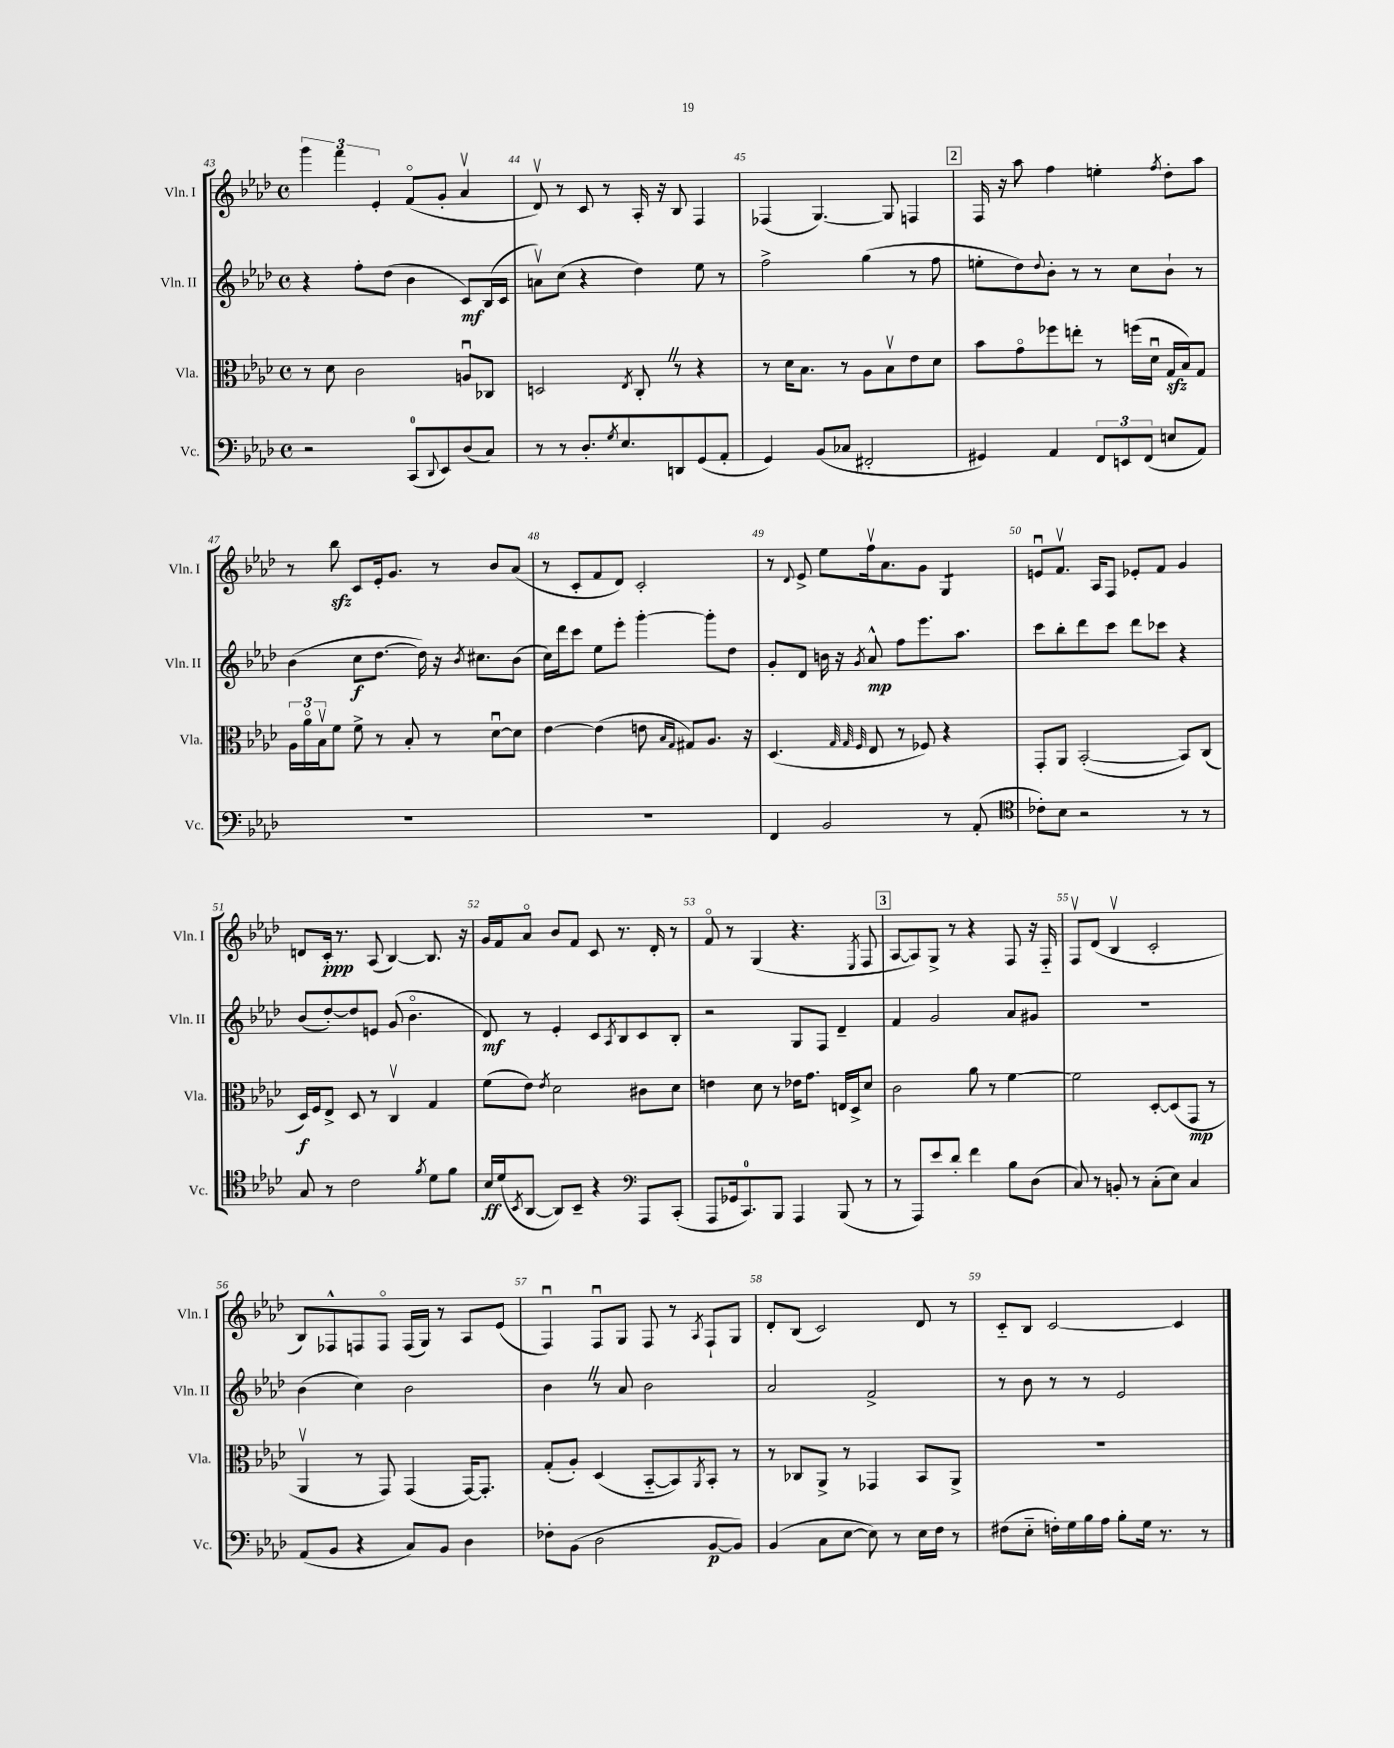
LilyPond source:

<<
\new StaffGroup <<
\new Staff = "s0" \with { instrumentName = "Vln. I" shortInstrumentName = "Vln. I" } {
    \clef treble \key aes \major \defaultTimeSignature \time 4/4
    \tuplet 3/2 { g'''4 f'''4 ees'4-. } f'8\flageolet( g'8-. aes'4\upbow |
    des'8\upbow) r8 c'8 r8 aes16-. r16 bes8 f4 |
    fes4( g4.~) g8 f4 |
    \mark \markup { \box "2" } f16 r16 aes''8 f''4 e''4-. \acciaccatura { f''8 } des''8-. aes''8 |
    r8 bes''8\sfz c'8 ees'16-. g'8. r8 bes'8 aes'8( |
    r8 c'8-. f'8 des'8) c'2-. |
    r8 \appoggiatura { des'8 } ees'8-> ees''8 f''16\upbow aes'8. g'8 g4:8 |
    e'8\downbow f'8.\upbow aes16 f8 ees'8-. f'8 g'4 |
    d'8 c'16-.\ppp r8. aes8( bes4~) bes8. r16 |
    g'16 f'16 aes'8\flageolet bes'8 f'8 c'8 r8. des'16-. r8 |
    f'8\flageolet r8 g4( r4. \acciaccatura { ees8 } f8 |
    \mark \markup { \box "3" } aes8~ aes8) g8-> r8 r4 f8 r16 f16-_ |
    f8\upbow des'8( bes4\upbow c'2-. |
    bes8) fes8-^ f8 f8\flageolet f16( g16) r8 aes8 ees'8( |
    f4\downbow) f8\downbow g8 f8 r8 \acciaccatura { aes8 } f8-! g8 |
    des'8-. bes8( c'2) des'8 r8 |
    c'8-_ bes8 c'2~ c'4 \bar "|." |
}
\new Staff = "s1" \with { instrumentName = "Vln. II" shortInstrumentName = "Vln. II" } {
    \clef treble \key aes \major \defaultTimeSignature \time 4/4
    r4 f''8-. des''8( bes'4 c'8\mf) bes16( c'16 |
    a'8\upbow) c''8( r4 des''4) ees''8 r8 |
    f''2-> g''4( r8 f''8 |
    \mark \markup { \box "2" } e''8-. des''8) \appoggiatura { des''8 } bes'8-. r8 r8 c''8 bes'8-! r8 |
    bes'4( c''8\f des''8.~ des''16) r16 \acciaccatura { bes'8 } cis''8. bes'8( |
    c''16) des'''16 c'''8 ees''8 ees'''8-. g'''4~-. g'''8-. des''8 |
    g'8-. des'8 b'16 r16 \acciaccatura { g'8 } aes'8-^\mp f''8 ees'''8. aes''8. |
    c'''8 bes''8-. des'''8 c'''8 des'''8 ces'''8 r4 |
    bes'8( des''8~-.) des''8 e'8 g'8( bes'4.\flageolet |
    des'8\mf) r8 ees'4-. c'8 \acciaccatura { aes8 } bes8 c'8 bes8-. |
    r2 g8 f8 des'4-- |
    \mark \markup { \box "3" } f'4 g'2 aes'8 gis'8 |
    R1 |
    bes'4( c''4) bes'2 |
    bes'4 \once \override BreathingSign.text = \markup { \musicglyph "scripts.caesura.straight" } \breathe r8 aes'8 bes'2 |
    aes'2 f'2-> |
    r8 bes'8 r8 r8 ees'2 \bar "|." |
}
\new Staff = "s2" \with { instrumentName = "Vla." shortInstrumentName = "Vla." } {
    \clef alto \key aes \major \defaultTimeSignature \time 4/4
    r8 des'8 c'2 a8\downbow ces8 |
    d2 \acciaccatura { ees8 } c8-. \once \override BreathingSign.text = \markup { \musicglyph "scripts.caesura.straight" } \breathe r8 r4 |
    r8 des'16 bes8. r8 aes8 bes8\upbow ees'8 des'8 |
    \mark \markup { \box "2" } bes'8 g'8\flageolet fes''8 e''8-. r8 f''16( des'16\downbow g16\sfz bes16) g8 |
    \tuplet 3/2 { aes16 aes'16\flageolet bes16\upbow } f'8 f'8-> r8 bes8-. r8 des'8~\downbow des'8 |
    ees'4~ ees'4( e'8 \grace { bes16 g16 } gis8) aes8. r16 |
    des4.( \grace { g32 g32 f32 } ees8 r8 fes8) r4 |
    g,8-. aes,8 bes,2~-.( bes,8) c8( |
    des16\f) f16 ees8-> des8 r8 c4\upbow g4 |
    f'8( ees'8) \acciaccatura { ees'8 } des'2 cis'8 des'8 |
    e'4 des'8 r8 ees'16 g'8. e16 des16-> des'8 |
    \mark \markup { \box "3" } c'2 aes'8 r8 f'4~ |
    f'2 des8~-. des8( g,8\mp r8 |
    aes,4\upbow r8 g,8) g,4( g,16~) g,8.-. |
    g8-.( aes8-.) des4( bes,8~-_ bes,8) \acciaccatura { aes,8 } bes,8-. r8 |
    r8 ces8 aes,8-> r8 ges,4 bes,8 aes,8-> |
    R1 \bar "|." |
}
\new Staff = "s3" \with { instrumentName = "Vc." shortInstrumentName = "Vc." } {
    \clef bass \key aes \major \defaultTimeSignature \time 4/4
    r2 c,8-0( \appoggiatura { des,8 } ees,8) des8( c8) |
    r8 r8 des8.-. \acciaccatura { g8 } ees8. d,8 g,8( aes,8-. |
    g,4) bes,8( ces8 fis,2-. |
    \mark \markup { \box "2" } gis,4) aes,4 \tuplet 3/2 { f,8 e,8 f,8( } e8 aes,8) |
    R1 |
    R1 |
    f,4 bes,2 r8 aes,8-.( |
    \clef tenor ces'8-.) bes8 r2 r8 r8 |
    g8 r8 c'2 \acciaccatura { f'8 } des'8 f'8 |
    bes16\ff des'16( \acciaccatura { bes,8 } aes,8~ aes,8) bes,8-- r4 \clef bass aes,,8 c,8-.( |
    aes,,8 ges,16 c,8.-0) bes,,8 aes,,4 bes,,8( r8 |
    \mark \markup { \box "3" } r8 aes,,8) ees'8 des'8-. f'4 bes8 des8( |
    c8) r8 b,8-. r8 c8-.( ees8) c4 |
    aes,8( bes,8 r4 c8) bes,8 des4 |
    fes8-. bes,8( des2 bes,8~\p bes,8) |
    bes,4( c8 ees8~ ees8) r8 ees16 f16 r8 |
    fis8( ees8-_ f16-.) g16 bes16 aes16 bes8-. g16 r8. r8 \bar "|." |
}
>>
>>
\layout { \context { \Score currentBarNumber = #43 \override BarNumber.break-visibility = ##(#f #t #t) barNumberVisibility = #all-bar-numbers-visible } }
